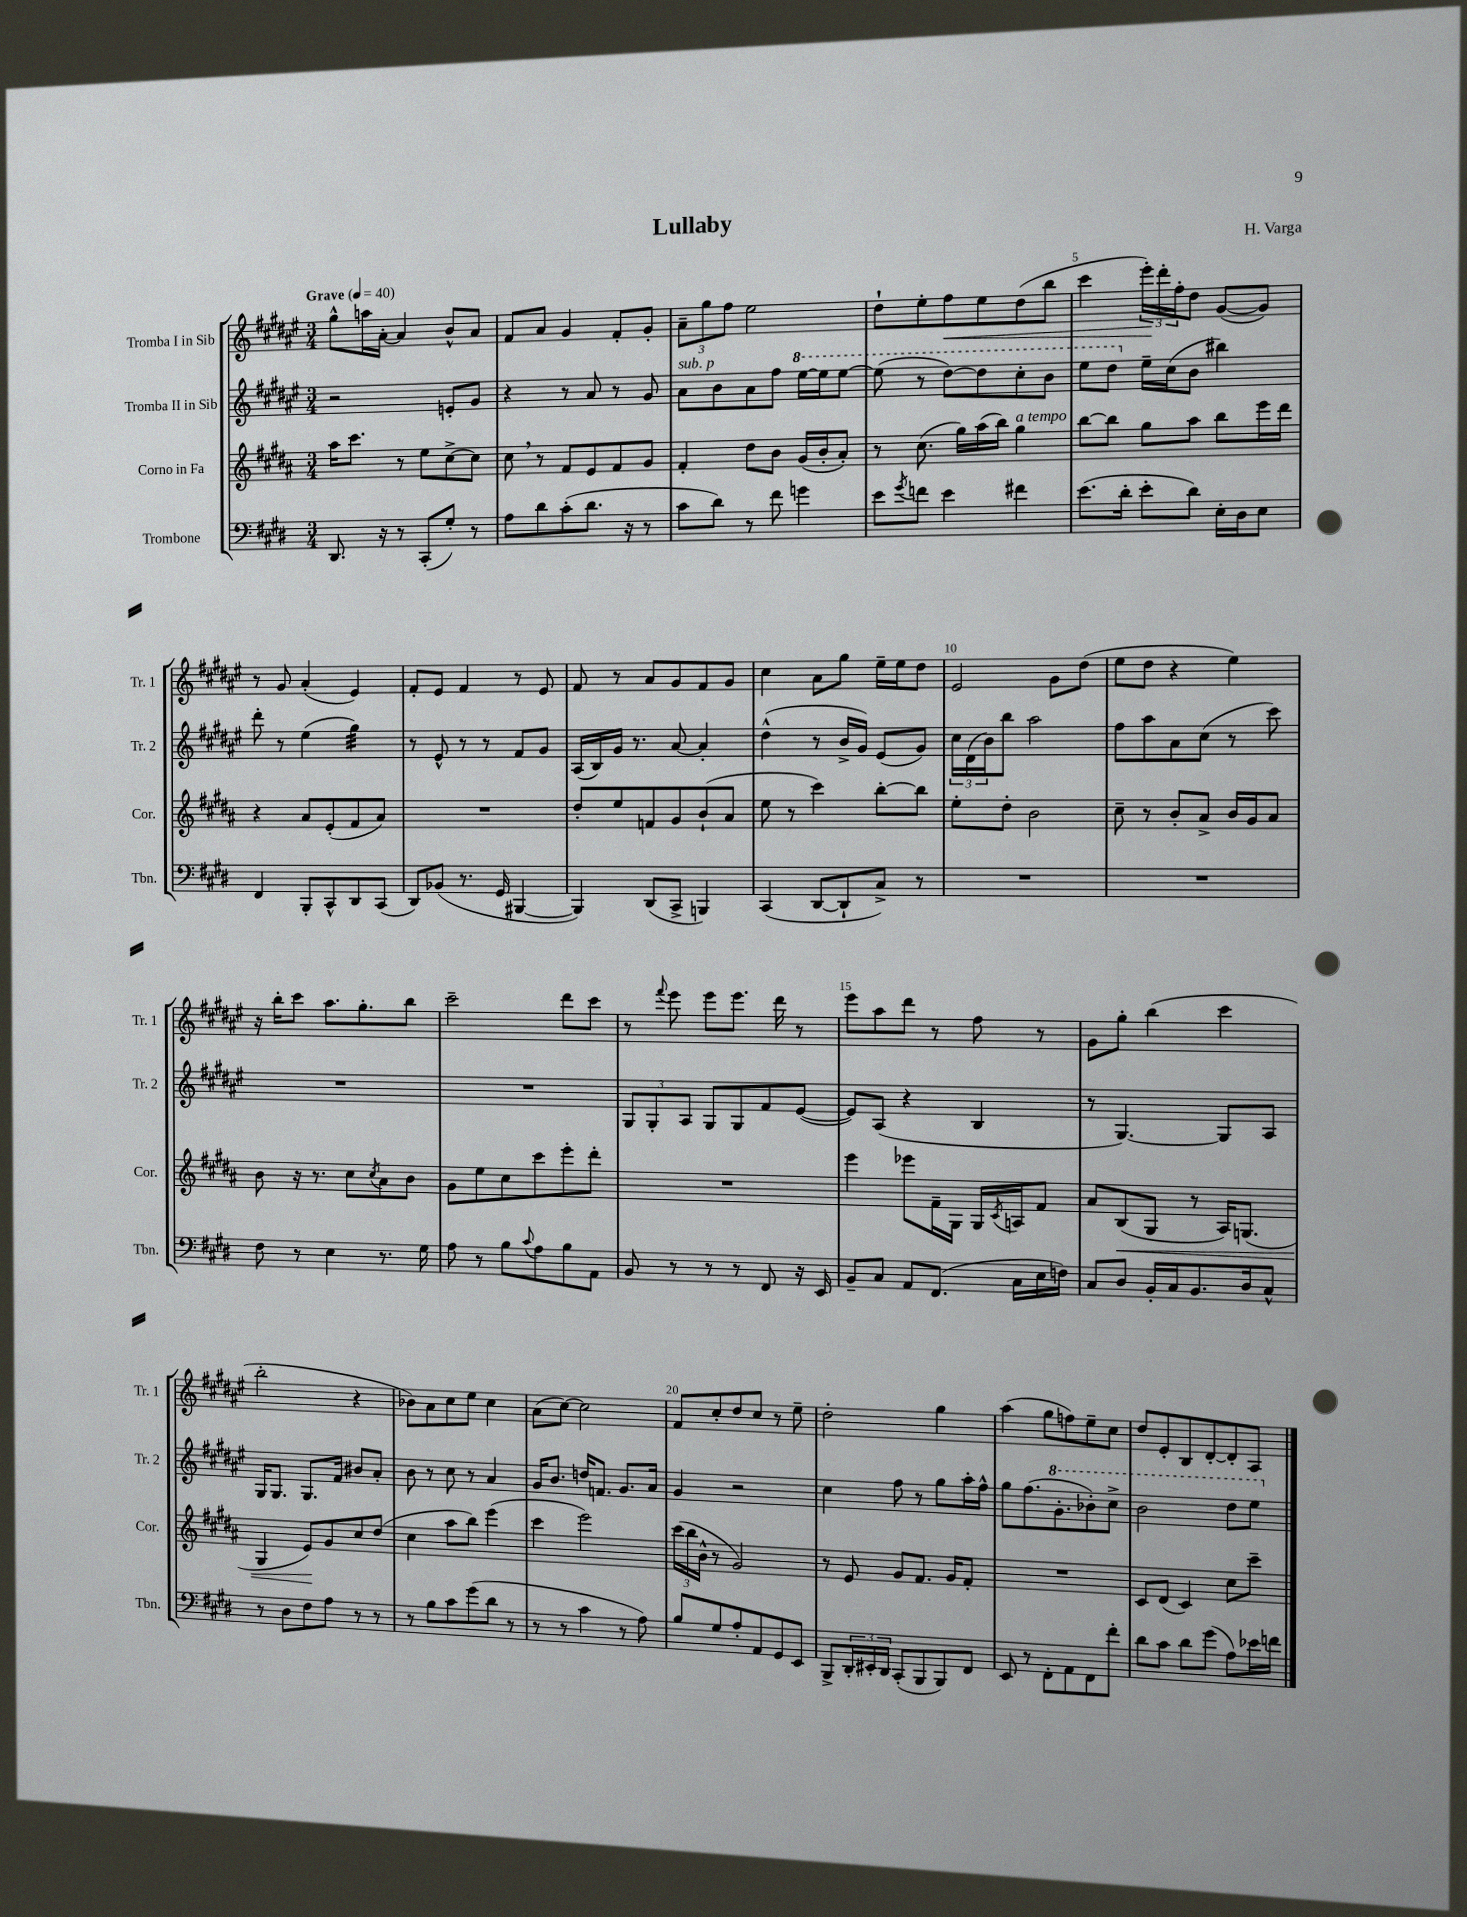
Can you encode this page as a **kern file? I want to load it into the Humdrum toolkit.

**kern	**kern	**kern	**kern
*staff4	*staff3	*staff2	*staff1
*clefF4	*clefG2	*clefG2	*clefG2
*k[f#c#g#d#]	*k[f#c#g#d#a#]	*k[f#c#g#d#a#e#]	*k[f#c#g#d#a#e#]
*M3/4	*M3/4	*M3/4	*M3/4
*MM40	*MM40	*MM40	*MM40
8.DD#/	16aa#\LK	2r	8gg#^^\L
.	8.ccc#\J	.	.
.	.	.	16aa\L
16r	.	.	[16a#'\JJ
8r	8r	.	4a#/]
(8CC#'/L	8ee\L	.	.
8G#'/J)	[8cc#^\	8e'/L	8b^^/L
8r	8cc#\]J	8g#/J	8a#/J
=	=	=	=
8A\L	8cc#\	4r	8f#/L
8d#\	8r	.	8a#/J
(8c#'\	8f#/L	8r	4g#/
8.d#\J	8e/	8a#/	.
.	8f#/	8r	8f#'/L
16r	.	.	.
8r	8g#/J	8g#/	8g#'/J
=	=	=	=
8c#\L	4f#'/	8a#\L	12a#~\L
.	.	.	12gg#\
8d#\J)	.	8b\	.
.	.	.	12ff#\J
8r	8dd#\L	8a#\	2ee#\
8f#\	8b\J	8ff#\J	.
4g\	(16g#/LL	[16eee#\LL	.
.	16b'/J	16eee#\]J	.
.	8a#'/J)	[8eee#\J	.
=	=	=	=
8e\L	8r	(8eee#\]	8dd#`\L
8qg#/	.	.	.
8f\J	(8.cc#\	8r	8ee#'\
4e\	.	[8ddd#\L)	8ff#\
.	16gg#\LL)	.	.
.	(16aa#\	8ddd#\]	8ee#\
.	16bb\JJ)	.	.
4f#\	4gg#\	8ccc#'\	(8dd#\
.	.	8bb\J	8bb\J
=	=	=	=
(8.e\L	[8bb\L	8eee#\L	4ccc#\
.	8bb\]J	8ddd#\J	.
16d#'\Jk	.	.	.
8e'\L	8gg#\L	16ee#~\LL	24eee#'\LL)
.	.	.	24ddd#'\
.	.	(16cc#\J	.
.	.	.	24ff#'\J
8d#\J)	8aa#\J	8b\J	8dd#\J
16E'\LL	8bb\L	4bb#\)	([8g#/L
16D#\J	.	.	.
8E\J	16eee\L	.	8g#/]J)
.	16ddd#\JJ	.	.
=	=	=	=
4FF#/	4r	8ddd#'\	8r
.	.	8r	8g#/
8BBB'/L	8a#/L	(4ee#\	(4a#'/
8CC#^^/	(8e'/	.	.
8DD#/	8f#/	4gg#\)	4e#/)
(8CC#/J	8a#/J)	.	.
=	=	=	=
8DD#/L)	2.r	8r	8f#'/L
(8BB-/J	.	8e#^^/	8e#/J
8.r	.	8r	4f#/
.	.	8r	.
16GG#/	.	.	.
[4BBB#/	.	8f#/L	8r
.	.	8g#/J	8e#/
=	=	=	=
4BBB#/])	8dd#'/L	(16A#/LL	8f#/
.	.	16B/)	.
.	8ee/	16g#/JJ	8r
.	.	8.r	.
(8DD#/L	8f/	.	8a#/L
8CC#^/J	8g#/	[8a#/	8g#/
4BBB/)	(8b`/	4a#'/]	8f#/
.	8a#/J	.	8g#/J
=	=	=	=
(4CC#/	8ee\	(4dd#^^\	4cc#\
.	8r	.	.
[8DD#/L	4ccc#\)	8r	8a#\L
8DD#`/]	.	16b^/LL	8gg#\J
.	.	16g#/JJ)	.
8C#^/J)	[8bb'\L	(8e#/L	16ee#~\LL
.	.	.	16ee#\J
8r	8bb\]J	8g#/J)	8dd#\J
=	=	=	=
2.r	8ee'\L	24cc#\LL	2e#/
.	.	(24d#\	.
.	.	24b\J)	.
.	8dd#'\J	8bb\J	.
.	2b\	2aa#\	.
.	.	.	8g#\L
.	.	.	(8dd#\J
=	=	=	=
2.r	8cc#~\	8ff#\L	8ee#\L
.	8r	8aa#\	8dd#\J
.	8b'/L	8a#\	4r
.	8a#^/J	(8cc#\J	.
.	16b/LL	8r	4ee#\)
.	16g#/J	.	.
.	8a#/J	8ccc#\)	.
=	=	=	=
8F#\	8b\	2.r	16r
.	.	.	16bb'\LK
8r	16r	.	8ccc#\J
.	8.r	.	.
4E\	.	.	8.aa#\L
.	8cc#\L	.	.
.	.	.	8.gg#'\
.	8qcc#/	.	.
8.r	8a#\	.	.
.	8b\J	.	8bb\J
16G#\	.	.	.
=	=	=	=
8A\	8g#\L	2.r	2ccc#~\
8r	8ee\	.	.
8B\L	8cc#\	.	.
8qqc#/	.	.	.
8A\	8ccc#\	.	.
8B\	8eee'\	.	8ddd#\L
8AA\J	8ddd#'\J	.	8ccc#\J
=	=	=	=
8BB/	2.r	12G#/L	8r
.	.	12G#'/	.
.	.	.	8qqfff#/
8r	.	.	8eee#\
.	.	12A#/J	.
8r	.	8G#/L	8eee#\L
8r	.	8G#/	8.eee#\J
8FF#/	.	8f#/	.
.	.	.	16ddd#\
16r	.	([8e#/J	8r
16EE/	.	.	.
=	=	=	=
8BB~/L	4eee\	8e#/]L)	8eee#\L
8C#/J	.	(8A#/J	8aa#\
8AA/L	8eee-\L	4r	8ddd#\J
(8.FF#/J	16f#~\L	.	8r
.	16G#\JJ	.	.
.	16G#/LL	4B/	8ff#\
.	8qc#/	.	.
16C#\LL	16A/J	.	.
16E\	8f#/J	.	8r
16F\JJ)	.	.	.
=	=	=	=
8C#/L	8a#/L	8r	8g#\L
8D#/J	(8B/	[4.G#/)	8gg#'\J
16BB'/LL	8G#/J	.	(4bb\
16C#/J	.	.	.
8.BB/	8r	.	.
.	16A#/LK)	8G#/]L	4ccc#\
16D#/k	(8.G/J	.	.
8C#^^/J	.	8A#/J	.
=	=	=	=
8r	4G#/	16G#/LK	2bb'\
.	.	8.G#/J	.
8D#\L	.	.	.
8F#\	8e/L)	8.G#/L	.
8A\J	8g#/	.	.
.	.	16f#/Jk	.
8r	8cc#/	8b#/L	4r
8r	(8dd#/J	8a#'/J	.
=	=	=	=
8r	4cc#\	8b\	8b-\L)
8B\L	.	8r	8a#\
8c#\	8aa#\L	8cc#\	8cc#\
(8g#\	8bb\J)	8r	8ee#\J
8d#\J	(4eee\	4a#/	4cc#\
8r	.	.	.
=	=	=	=
8r	4ccc#\	16g#/LK	(8a#\L
.	.	8.b/J	.
8r	.	.	[8cc#\J)
4c#\	2eee\)	16dd/LK	2cc#\]
.	.	8.f/J	.
8r	.	8.g#/L	.
8A\)	.	.	.
.	.	16a#/Jk	.
=	=	=	=
8B/L	(24ccc#\LL	4g#/	8f#/L
.	24bb\	.	.
.	24b^^\JJ	.	.
8G#/	8r	.	8cc#'/
8A'/	2g#/)	2r	8dd#/
8AA/	.	.	8cc#/J
8GG#/	.	.	8r
8EE/J	.	.	8ee#~\
=	=	=	=
8BBB^/L	8r	4cc#\	2dd#'\
24DD#'/L	8e/	.	.
24EE#'/	.	.	.
24DD#/JJ	.	.	.
(8CC#'/L	8g#/L	8ff#\	.
8BBB/	8.f#/J	8r	.
8BBB/)	.	8gg#\L	4gg#\
.	16g#/LK	.	.
8FF#/J	8f#'/J	16aa#'\L	.
.	.	16ff#^^\JJ	.
=	=	=	=
8EE/	2.r	8gg#\L	(4aa#\
8r	.	(8.ff#\	.
8FF#'\L	.	.	8gg#\L
.	.	8.gg#'\	.
8AA\	.	.	8ff\)
8FF#\	.	8bb-'\)	8ee#~\
8f#'\J	.	8ccc#^\J	8cc#\J
=	=	=	=
8d#\L	8c#/L	2bb\	8dd#/L
8c#\J	(8d#/J	.	8e#'/
8d#\L	4c#/)	.	8B/
(8g#\J	.	.	[8d#'/
8A\L)	8cc#\L	8ddd#\L	8d#'/]
16e-\L	8ccc#~\J	8eee#\J	8A#/J
16f\JJ	.	.	.
==	==	==	==
*-	*-	*-	*-
